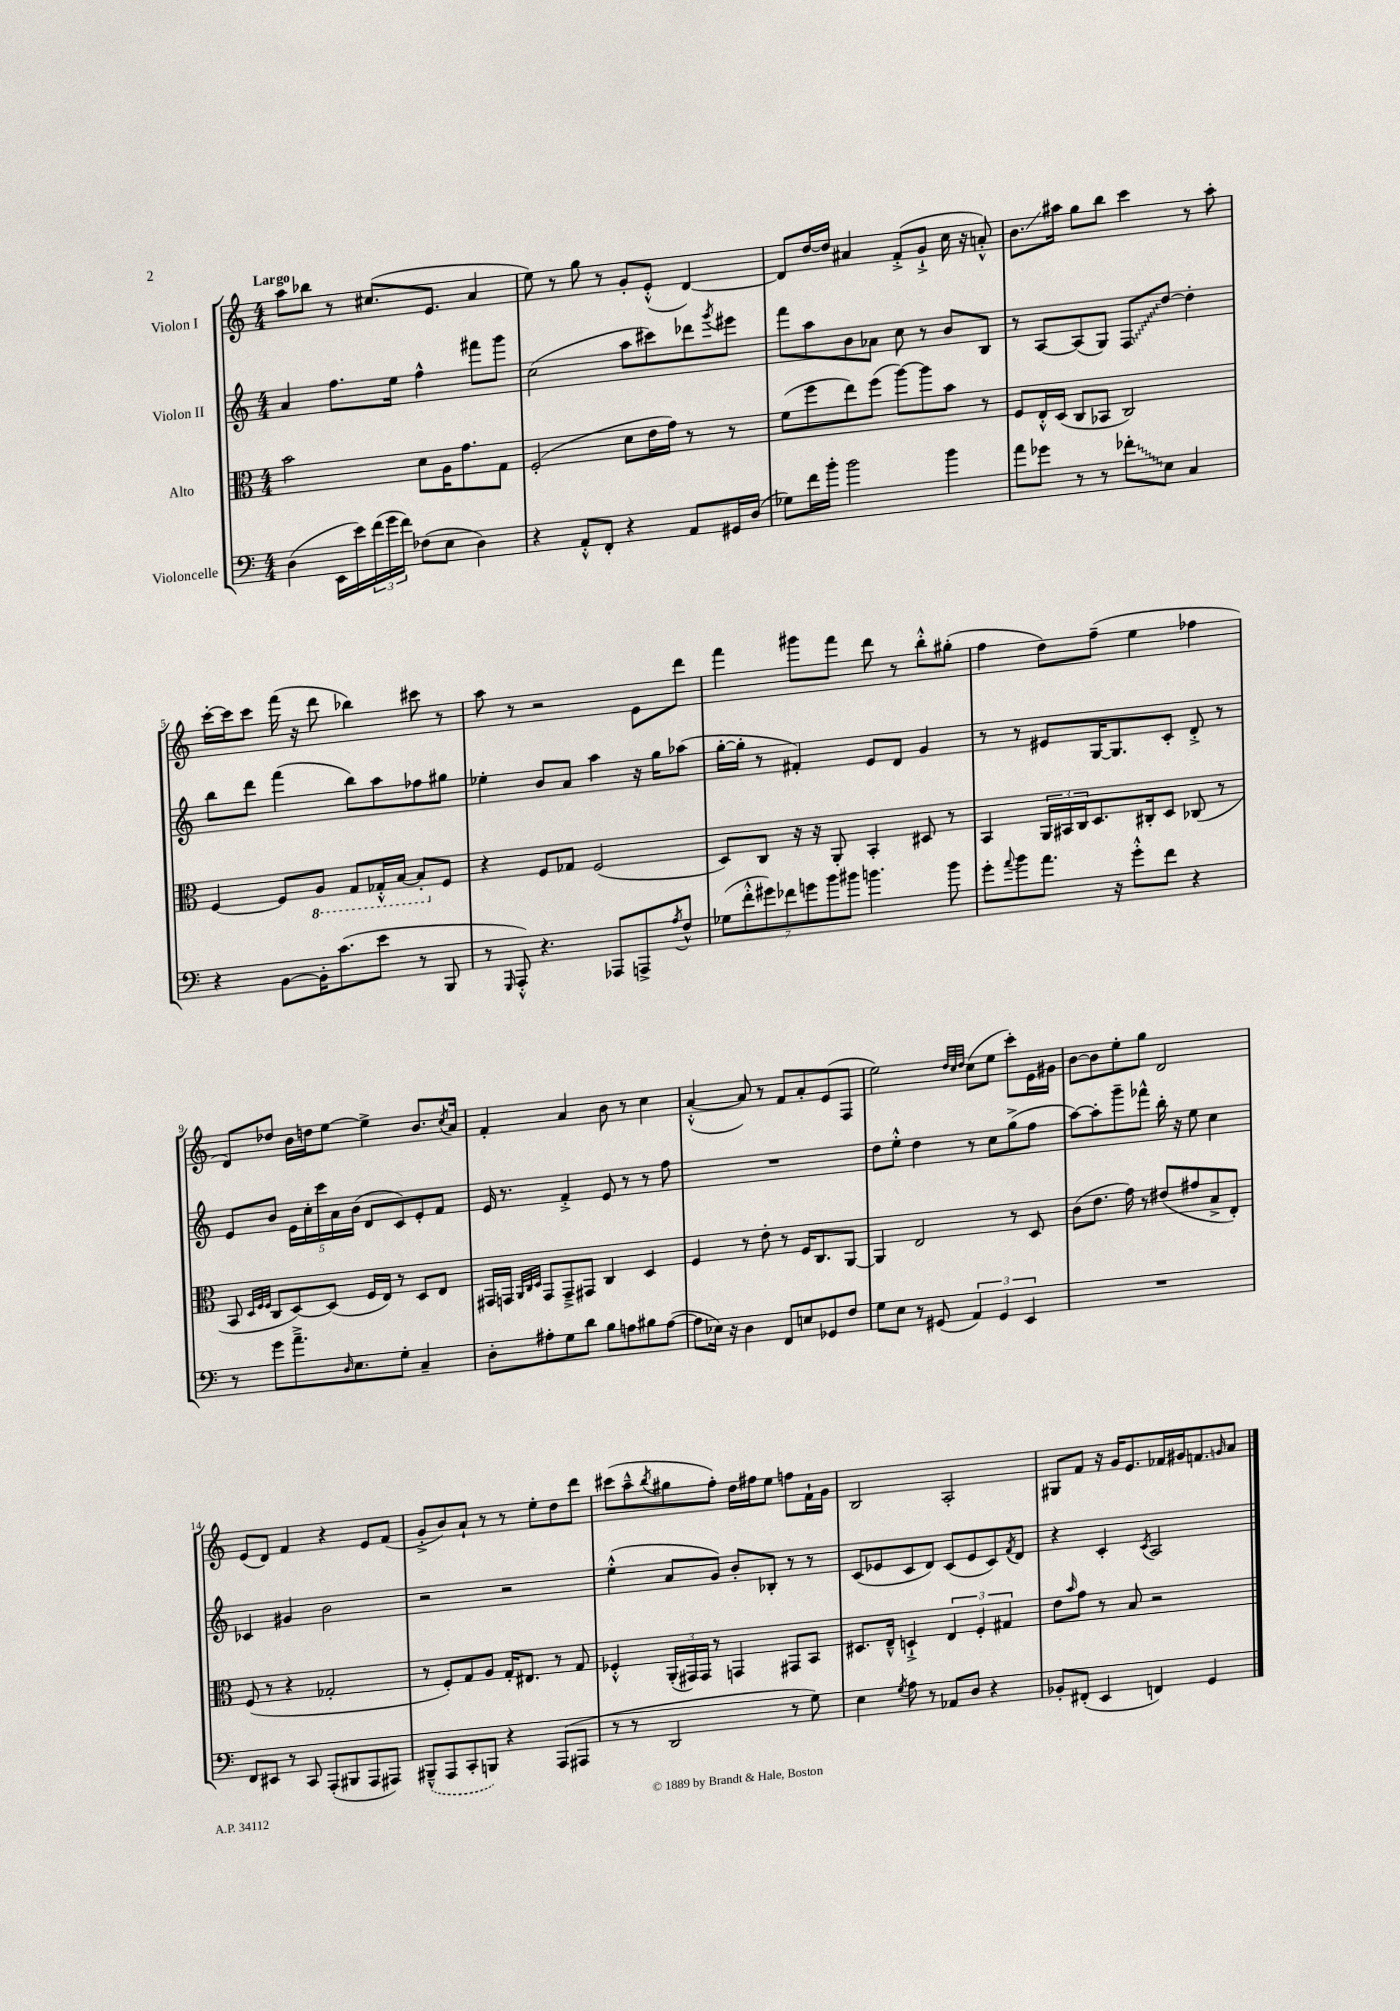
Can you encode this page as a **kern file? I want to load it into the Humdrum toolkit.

**kern	**kern	**kern	**kern
*staff4	*staff3	*staff2	*staff1
*clefF4	*clefC3	*clefG2	*clefG2
*k[]	*k[]	*k[]	*k[]
*M4/4	*M4/4	*M4/4	*M4/4
(4D	2b	4a	8aa
.	.	.	8bb-
16EE	.	8.ff	8r
16e)	.	.	.
(24f	.	.	(8.cc#
24g	.	.	.
.	.	16ee	.
24f)	.	.	.
(8F-	8d	4ff^^	.
.	.	.	8.e
8E	16A	.	.
.	8.g	.	.
4D)	.	8fff#	4a
.	8G	8ggg	.
=	=	=	=
4r	(2F'	(2cc	8ee)
.	.	.	8r
8AA'^^	.	.	8gg
8FF'	.	.	8r
4r	8d	8aa	8g'
.	16e	8ccc#)	(8e'^^
.	16g)	.	.
8AA	8r	8ddd-	[4d)
.	.	8qggg	.
16GG#	8r	8eee#	.
(16D	.	.	.
=	=	=	=
8G-)	(8f	8fff	8d]
16f	8ff	8aa	[16dd
16b'	.	.	16dd]
2b	8ee)	8b	4a#
.	(8ff	8a-	.
.	[8aa)	8cc	(8f'^
.	8aa]	8r	8g`^
4b	8b	8b	16cc
.	.	.	16r
.	8r	8B	8a'^^)
=	=	=	=
8a	8F	8r	8.b
8g-	16E'^^	[8A	.
.	(16D	.	16aa#
8r	8C	(8A]	8gg
8r	8BB-	8G)	8bb
8f-'	2C)	8F	4ccc
8E	.	[8dd	.
4C	.	4dd']	8r
.	.	.	8aa#'
=	=	=	=
4r	[4F	8bb	[16ccc'
.	.	.	16ccc]
.	.	8ddd	8ccc
[8BB	8F]	(4fff	(16fff
.	.	.	16r
16BB']	8AA	.	8ddd
(8.c	.	.	.
.	8GG	8bb)	4bb-)
8e	16GG-'^^	8aa	.
.	[16BB	.	.
8r	8BB']	8ff-	8ccc#
8BBB	8F	8gg#	8r
=	=	=	=
8r	4r	4ee-'	8aa
16qqGGG	.	.	.
8AAA'^^)	.	.	8r
4.r	8F	8b	2r
.	8G-	8a	.
.	(2F	4aa	.
8AAA-	.	.	.
8AAA^	.	16r	8e
.	.	16gg	.
8qA	.	.	.
8F^^	.	(8aa-	8ddd
=	=	=	=
(14G-	8D)	[16gg'	4fff
.	.	16gg']	.
14f'^^	.	.	.
.	8C	8r	.
14g#)	.	.	.
14f-	.	.	.
.	16r	4f#')	8ggg#
14g	.	.	.
.	16r	.	.
14b	.	.	.
.	8AA'	.	8fff
14b#	.	.	.
4.b	4BB'	8e	8ddd
.	.	8d	8r
.	8D#	4g	8bb'^^
8b	8r	.	(8gg#'
=	=	=	=
8g'	4BB	8r	4ff
8qqa	.	.	.
8b	.	8r	.
8.a	24AA	8e#	8dd)
.	24BB#	.	.
.	24C	.	.
.	8.D	[16G	(8ff~
16r	.	8.G]	.
8g'^^	.	.	4ee
.	16C#'	.	.
8f	8D	8c'	.
4r	(8C-	8d'^	4ff-
.	8r	8r	.
=	=	=	=
8r	8BB	8e	8d)
.	32qqD	.	.
.	32qqF	.	.
.	32qqF	.	.
8g	8C	8b	8dd-
8.a~^	[8D)	20e	16b
.	.	20cc'	.
.	.	.	16dd
.	.	20ccc	.
.	(8D]	.	[8ee
.	.	20a	.
16qqD	.	.	.
8.E	.	.	.
.	.	(20b	.
.	16F	8d	4ee^]
.	16E)	.	.
8G'	8r	8c)	.
4C~	8D	8e'	8.b
.	8E	8f	.
.	.	.	8qcc
.	.	.	16a
=	=	=	=
8D'	16GG#	16e	4f'
.	16GG	8.r	.
.	32qqAA	.	.
.	32qqC	.	.
.	32qqD	.	.
8A#'	8GG	.	.
8G	8GG~^	4f'^	4a
8d	8GG#	.	.
8B	4C	8e	8b
8A	.	8r	8r
8B#	4D	8r	4cc
([8A	.	8ff	.
=	=	=	=
8A]	4F	1r	([4a'^^
16E-)	.	.	.
16r	.	.	.
4D	8r	.	8a])
.	8e'	.	8r
8FF	8r	.	8f
8E	16F	.	8a'
.	8.C	.	.
8GG-	.	.	(8e
8F	[8AA	.	8F
=	=	=	=
8G	4AA]	8dd	2ee)
8E	.	8ee'^^	.
8r	2E	4dd	.
(8GG#	.	.	.
.	.	.	32qqdd
.	.	.	32qqcc
.	.	.	32qqdd
6AA)	.	8r	(8cc
.	.	8cc	8ee
6GG#	.	.	.
.	8r	(8gg^	8ccc')
6EE	.	.	.
.	8D	8ff	16e
.	.	.	16g#
=	=	=	=
1r	(8c	[8aa)	[8b
.	8.e	8aa']	8b]
.	.	8ggg~	8ee'
.	16g)	.	.
.	8r	8fff-^^	8gg
.	(8e#	16bb'	2d
.	.	16r	.
.	8g#	8ee	.
.	8B^	4cc	.
.	8E')	.	.
=	=	=	=
8FF	(8F	4c-	(8e
8EE#	8r	.	8d)
8r	4r	4g#	4f
8CC	.	.	.
(8AAA'	2G-'	2b	4r
8BBB#	.	.	.
8AAA	.	.	8e
8AAA#)	.	.	(8f
=	=	=	=
(8BBB#~^^	8r	2r	8g'^
8AAA	8F')	.	8b)
8CC'	8G	.	8a`
8BBB)	8A	.	8r
4r	16G'	2r	8r
.	8.E#	.	.
.	.	.	8ee'
(8AAA	8r	.	8dd
8AAA#	8G	.	8ddd
=	=	=	=
8r	4F-'^^	(4ee'^^	(8ccc#
8r	.	.	8aa~^^
.	.	.	8qbb
2DD	(24AA'	8a	8gg#
.	24GG#)	.	.
.	24GG#	.	.
.	8r	8g)	8ff')
.	4GG	8b'	16dd
.	.	.	16ff#
.	.	8B-'	8ee
8r	8GG#	8r	8ff
8G)	8BB	8r	16f`
.	.	.	16g
=	=	=	=
4E	8.D#	(8c	2B
.	.	8e-	.
.	16E~^^	.	.
8qG	.	.	.
8A	4D`^	8c	.
8r	.	8d)	.
8AA-	6E	(8c	2A'
8D	.	8e-	.
.	6F'	.	.
4r	.	8c)	.
.	6G#	.	.
.	.	8qf	.
.	.	8d	.
=	=	=	=
8BB-'	8e	4r	8G#
.	16qqb	.	.
(8FF#'	8g	.	8f
4EE	8r	4c'	16r
.	.	.	16g
.	8B	.	8.e
.	.	8qc	.
4FF)	2r	2A	.
.	.	.	16f-
.	.	.	16g#
.	.	.	8.f
4GG	.	.	.
.	.	.	16qqg
.	.	.	8a
==	==	==	==
*-	*-	*-	*-
